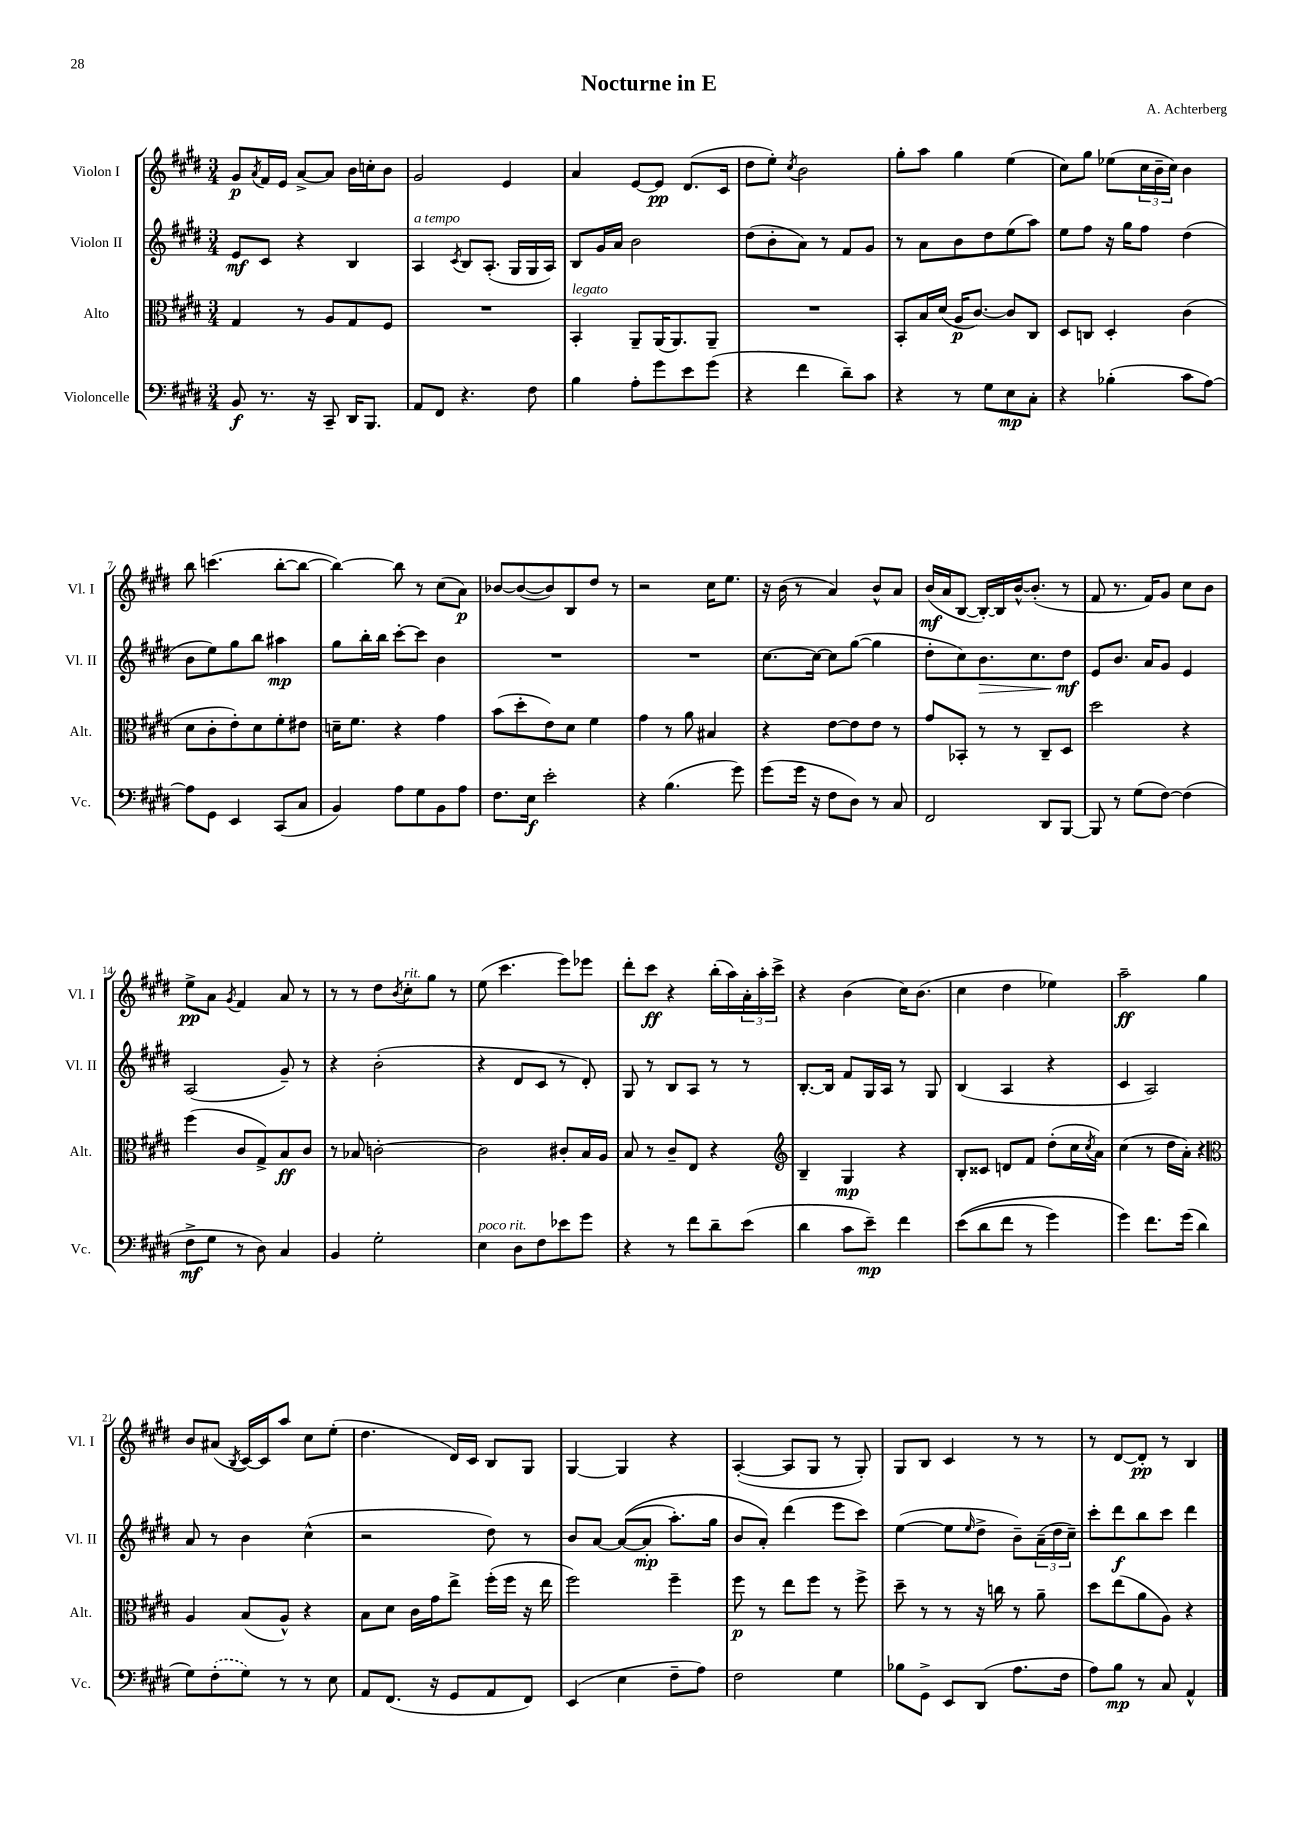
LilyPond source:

\header { title = "Nocturne in E" composer = "A. Achterberg" }
<<
\new StaffGroup <<
\new Staff = "s0" \with { instrumentName = "Violon I" shortInstrumentName = "Vl. I" } {
    \clef treble \key e \major \numericTimeSignature \time 3/4
    gis'8\p \acciaccatura { a'8 } fis'16 e'16 a'8~-> a'8 b'16 c''16-. b'8 |
    gis'2 e'4 |
    a'4 e'8~ e'8\pp dis'8.( cis'16 |
    dis''8 e''8-.) \acciaccatura { cis''8 } b'2 |
    gis''8-. a''8 gis''4 e''4( |
    cis''8) gis''8 ees''8( \tuplet 3/2 { cis''16 b'16-- cis''16) } b'4 |
    b''8 c'''4.( b''8~-. b''8~ |
    b''4~) b''8 r8 cis''8( a'8\p) |
    bes'8~ bes'8~( bes'8) b8 dis''8 r8 |
    r2 cis''16 e''8. |
    r16 b'16( r8 a'4) b'8-^ a'8 |
    b'16\mf( a'16 b8~ b16~-.) b16 b'16~-^ b'8.-.( r8 |
    fis'8 r8. fis'16) gis'8 cis''8 b'8 |
    e''8->\pp a'8 \acciaccatura { gis'8 } fis'4 a'8 r8 |
    r8 r8 dis''8 \acciaccatura { b'8 } cis''8-.^\markup { \italic "rit." } gis''8 r8 |
    e''8( cis'''4. e'''8) ees'''8 |
    dis'''8-. cis'''8\ff r4 b''16-.( a''16) \tuplet 3/2 { a'16-. a''16-. cis'''16-> } |
    r4 b'4( cis''16) b'8.( |
    cis''4 dis''4 ees''4) |
    a''2--\ff gis''4 |
    b'8 ais'8( \acciaccatura { b8 } cis'16~) cis'16 a''8 cis''8 e''8-.( |
    dis''4. dis'16) cis'16 b8 gis8 |
    gis4~ gis4 r4 |
    a4~-.( a8 gis8 r8 gis8-.) |
    gis8 b8 cis'4 r8 r8 |
    r8 dis'8~ dis'8-.\pp r8 b4 \bar "|." |
}
\new Staff = "s1" \with { instrumentName = "Violon II" shortInstrumentName = "Vl. II" } {
    \clef treble \key e \major \numericTimeSignature \time 3/4
    e'8\mf cis'8 r4 b4 |
    a4^\markup { \italic "a tempo" } \acciaccatura { cis'8 } b8 a8.-.( gis16 gis16 a16) |
    b8 gis'16 a'16 b'2 |
    dis''8( b'8-. a'8) r8 fis'8 gis'8 |
    r8 a'8 b'8 dis''8 e''8( a''8) |
    e''8 fis''8 r16 gis''16 fis''8 dis''4( |
    b'8 e''8) gis''8 b''8 ais''4\mp |
    gis''8 b''16-. b''16 cis'''8~-. cis'''8 b'4 |
    R2. |
    R2. |
    cis''8.~ cis''16~ cis''8 gis''8~( gis''4 |
    dis''8-. cis''8) b'8.\> cis''8. dis''8\mf\! |
    e'8 b'8. a'16 gis'8 e'4 |
    a2( gis'8--) r8 |
    r4 b'2-.( |
    r4 dis'8 cis'8 r8 dis'8-.) |
    gis8 r8 b8 a8 r8 r8 |
    b8.~-. b16 fis'8 gis16 a16 r8 gis8 |
    b4( a4 r4 |
    cis'4 a2) |
    a'8 r8 b'4 cis''4-^( |
    r2 dis''8) r8 |
    b'8 a'8~ a'8~(\( a'8-.\mp a''8.-.) gis''16 |
    b'8 a'8-.\) dis'''4( e'''8 cis'''8) |
    e''4~( e''8 \grace { e''16 } dis''8-> b'8--) \tuplet 3/2 { a'16--( dis''16 cis''16--) } |
    cis'''8-. dis'''8\f b''8 cis'''8 dis'''4 \bar "|." |
}
\new Staff = "s2" \with { instrumentName = "Alto" shortInstrumentName = "Alt." } {
    \clef alto \key e \major \numericTimeSignature \time 3/4
    gis4 r8 a8 gis8 fis8 |
    R2. |
    b,4-.^\markup { \italic "legato" } a,8-- a,16( a,8.) a,8-- |
    R2. |
    b,8-. b16 dis'16( a16\p cis'8.~) cis'8 cis8 |
    dis8 c8 dis4-. cis'4( |
    dis'8 cis'8-. e'8-.) dis'8 fis'8-. eis'8 |
    d'16-- fis'8. r4 gis'4 |
    b'8( dis''8-. e'8) dis'8 fis'4 |
    gis'4 r8 a'8 bis4 |
    r4 e'8~ e'8 e'8 r8 |
    gis'8 bes,8-. r8 r8 cis8-- dis8 |
    dis''2 r4 |
    fis''4( cis'8 gis8->) b8\ff cis'8 |
    r8 bes8 c'2~-. |
    c'2 cis'8-. b16 a16 |
    b8 r8 cis'8-- e8 r4 |
    \clef treble b4-- gis4\mp r4 |
    b8-. cisis'8 d'8 fis'8 dis''8-.( cis''16 \acciaccatura { cis''8 } a'16) |
    cis''4( r8 dis''16 a'16-.) r4 |
    \clef alto a4 b8( a8-^) r4 |
    b8 dis'8 cis'16 gis'16 e''8-> fis''16-.( fis''16 r16 e''16 |
    fis''2) fis''4-- |
    fis''8\p r8 e''8 fis''8 r8 fis''8-> |
    dis''8-- r8 r8 r16 c''16 r8 a'8-- |
    dis''8 e''8( a'8 a8) r4 \bar "|." |
}
\new Staff = "s3" \with { instrumentName = "Violoncelle" shortInstrumentName = "Vc." } {
    \clef bass \key e \major \numericTimeSignature \time 3/4
    b,8\f r8. r16 cis,8-- dis,16 b,,8. |
    a,8 fis,8 r4. fis8 |
    b4 a8-. gis'8 e'8 gis'8( |
    r4 fis'4 dis'8--) cis'8 |
    r4 r8 gis8 e8\mp cis8-. |
    r4 bes4-.( cis'8 a8~) |
    a8 gis,8 e,4 cis,8( cis8 |
    b,4) a8 gis8 b,8 a8 |
    fis8. e16\f e'2-. |
    r4 b4.( gis'8) |
    gis'8( gis'16 r16 fis8 dis8) r8 cis8 |
    fis,2 dis,8 b,,8~ |
    b,,8 r8 gis8( fis8~) fis4( |
    fis8->\mf gis8 r8 dis8) cis4 |
    b,4 gis2-. |
    e4^\markup { \italic "poco rit." } dis8 fis8 ees'8 gis'8 |
    r4 r8 fis'8 dis'8-- e'8( |
    dis'4 cis'8 e'8--\mp) fis'4 |
    e'8(\( dis'8 fis'8 r8 gis'4) |
    gis'4\) fis'8. gis'16( dis'4 |
    gis8) \once \slurDashed fis8-.( gis8) r8 r8 e8 |
    a,8 fis,8.( r16 gis,8 a,8 fis,8) |
    e,4( e4 fis8-- a8) |
    fis2 gis4 |
    bes8 gis,8-> e,8 dis,8( a8. fis16 |
    a8) b8\mp r8 cis8 a,4-^ \bar "|." |
}
>>
>>
